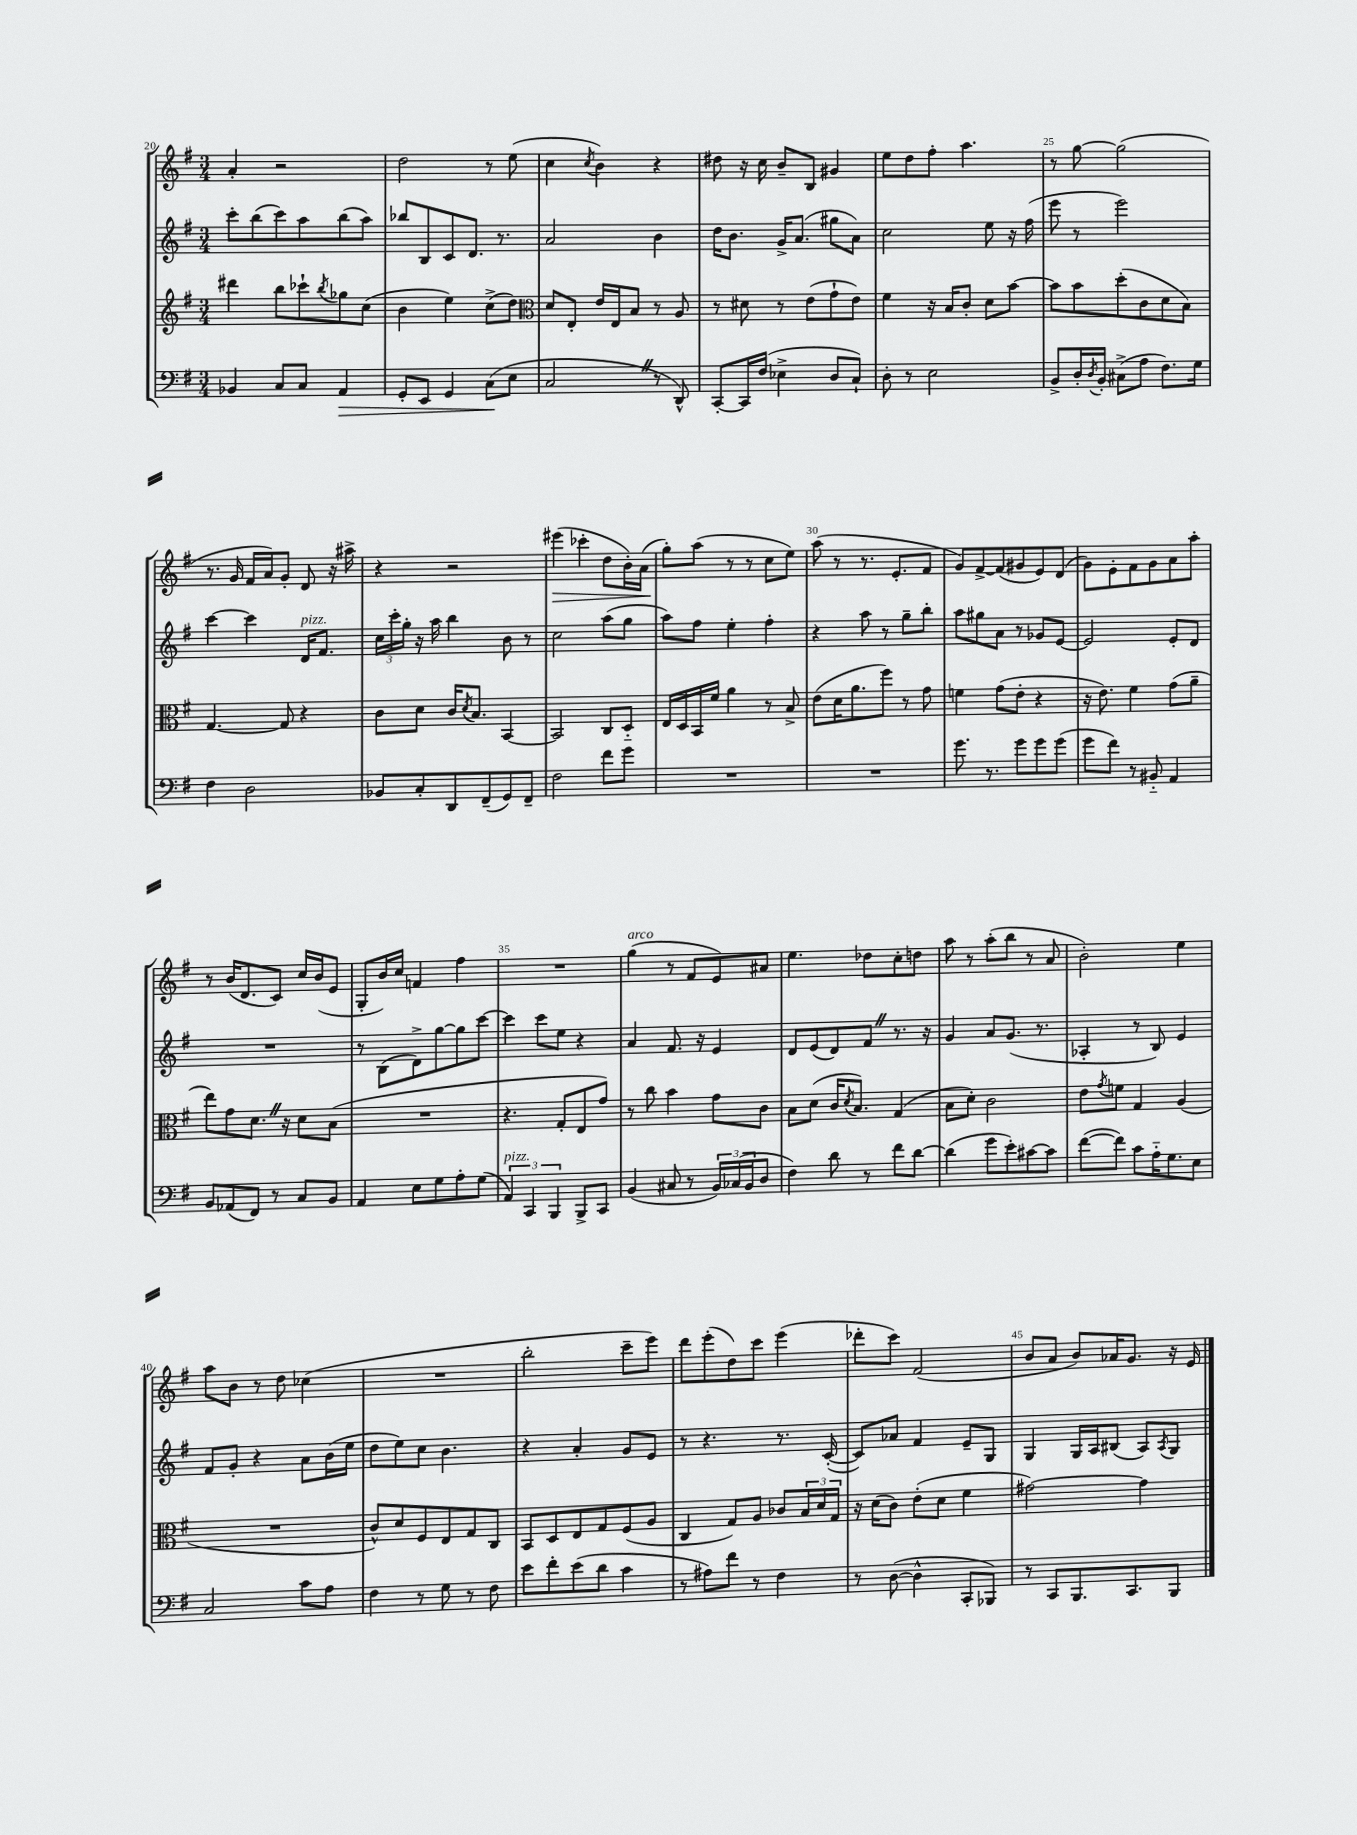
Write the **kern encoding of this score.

**kern	**dynam	**kern	**kern	**kern	**dynam
*part4	*part4	*part3	*part2	*part1	*part1
*staff4	*staff4	*staff3	*staff2	*staff1	*staff1
*clefF4	*	*clefG2	*clefG2	*clefG2	*
*k[f#]	*	*k[f#]	*k[f#]	*k[f#]	*
*M3/4	*	*M3/4	*M3/4	*M3/4	*
=20	=20	=20	=20	=20	=20
4BB-X/	.	4ddd#X\	8ccc'\L	4a'/	.
.	.	.	(8bb\	.	.
8C/L	.	8bb\L	8ccc\)	2r	.
8C/J	.	8ccc-X`\	8aa\	.	.
.	.	8qbb/	.	.	.
!	!LO:HP:b	!	!	!	!
4AA/	>	8gg-X\	(8bb\	.	.
.	.	(8cc\J	8aa\J)	.	.
=21	=21	=21	=21	=21	=21
8GG'/L	.	4b\	8bb-X/L	2dd\	.
8EE/J	.	.	8B/	.	.
4GG/	.	4ee\)	8c/	.	.
.	.	.	8.d/J	.	.
(8C\L	.	(8cc^\L	.	8r	.
.	.	.	8.r	.	.
8E\J	]	8dd\J)	.	(8ee\	.
=22	=22	=22	=22	=22	=22
*	*	*clefC3	*	*	*
2CZ/	.	8d/L	2a/	4cc\	.
.	.	8E'/J	.	.	.
.	.	.	.	8qcc/	.
.	.	16e/LL	.	4b\)	.
.	.	16E/J	.	.	.
.	.	8B/J	.	.	.
8r	.	8r	4b\	4r	.
8DD^^/)	.	8A/	.	.	.
=23	=23	=23	=23	=23	=23
[8CC'/L	.	8r	16dd\KL	8dd#X\	.
.	.	.	8.b\J	.	.
16CC/L]	.	8d#X\	.	16r	.
(16F#/JJ	.	.	.	16cc\	.
4E-X^\	.	8r	16g^/KL	8b~/L	.
.	.	.	(8.a/J	.	.
.	.	(8e\L	.	8B/J	.
8D/L	.	8g`\	8gg#X\L	4g#X/	.
8C`/J)	.	8e\J)	8a\J)	.	.
=24	=24	=24	=24	=24	=24
8D'\	.	4f#\	2cc\	8ee\L	.
8r	.	.	.	8dd\	.
2E\	.	16r	.	8ff#'\J	.
.	.	16B/KL	.	.	.
.	.	8c'/J	.	4.aa\	.
.	.	8d\L	8ee\	.	.
.	.	[8b\J	16r	.	.
.	.	.	(16ff#\	.	.
=25	=25	=25	=25	=25	=25
8BB^/L	.	8b\L]	8eee\	8r	.
16D'/L	.	8b\	8r	[8gg\	.
8qD/	.	.	.	.	.
16BB'/JJ	.	.	.	.	.
(8C#X^\L	.	(8dd'\	2eee\)	(2gg\]	.
8A\J	.	8c\	.	.	.
8.F#\L)	.	8d\	.	.	.
.	.	8B\J)	.	.	.
16G\Jk	.	.	.	.	.
!!LO:LB:g=z
=26	=26	=26	=26	=26	=26
4F#\	.	[4.G/	[4ccc\	8.r	.
.	.	.	.	16g/	.
2D\	.	.	4ccc\]	16f#/LL	.
.	.	.	.	16a/J)	.
.	.	8G/]	.	8g'/J	.
!	!	!	!LO:TX:a:i:t=pizz.	!	!
.	.	4r	16d/KL	8d/	.
.	.	.	8.f#/J	.	.
.	.	.	.	16r	.
.	.	.	.	16aa#X^\	.
=27	=27	=27	=27	=27	=27
8BB-X/L	.	8c\L	24cc\LL	4r	.
.	.	.	24ccc'\	.	.
.	.	.	24gg'\JJ	.	.
8C'/	.	8d\J	16r	.	.
.	.	.	16aa\	.	.
8DD/	.	16c/KL	4bb\	2r	.
.	.	8qd/	.	.	.
.	.	8.B/J	.	.	.
(8FF#~/	.	.	.	.	.
8GG/)	.	[4BB/	8b\	.	.
8FF#~/J	.	.	8r	.	.
=28	=28	=28	=28	=28	=28
!	!	!	!	!	!LO:HP:b
2F#\	.	2BB/]	2cc\	(4eee#X\	>
.	.	.	.	4ccc-X'\	.
8f#\L	.	8C/L	(8aa\L	8dd\L	.
8g\J	.	8D/J	8gg\J	16b'\L)	.
.	.	.	.	(16a\JJ	.
=29	=29	=29	=29	=29	=29
2.r	.	16E/LL	8aa\L)	8gg'\L)	.
.	.	16D/	.	.	.
.	.	16BB/	8ff#\J	(8aa\J	]
.	.	16f#/JJ	.	.	.
.	.	4a\	4ee'\	8r	.
.	.	.	.	8r	.
.	.	8r	4ff#'\	8cc\L	.
.	.	8B^/	.	8ee\J)	.
=30	=30	=30	=30	=30	=30
2.r	.	(8e\L	4r	(8aa\	.
.	.	16d\K	.	8r	.
.	.	8.a\	.	.	.
.	.	.	8aa\	8.r	.
.	.	8ff#\J)	8r	.	.
.	.	.	.	8.e'/L	.
.	.	8r	8gg~\L	.	.
.	.	8g\	8bb'\J	8f#/J	.
=31	=31	=31	=31	=31	=31
8.g\	.	4fn\	8aa\L	8g/L)	.
.	.	.	8gg#X\	[8f#^/	.
8.r	.	.	.	.	.
.	.	(8g\L	8a\J	(8f#/]	.
8g\L	.	8e'\J	8r	8g#X/	.
8g\	.	4r	8g-X/L	8e/)	.
(8g\J	.	.	[8e/J	(8d/J	.
=32	=32	=32	=32	=32	=32
8g\L	.	16r	2e/]	8g\L)	.
.	.	8.e\)	.	.	.
8f#\J)	.	.	.	8e'\	.
8r	.	4f#\	.	8f#\	.
8BB#X/	.	.	.	8g\	.
4AA/	.	(8g\L	8e'/L	8a\	.
.	.	8a~\J	8d/J	8aa'\J	.
!!LO:LB:g=z
=33	=33	=33	=33	=33	=33
8BB/L	.	8ee\L)	2.r	8r	.
(8AA-X/	.	8g\	.	(16b/KL	.
.	.	.	.	8.d/	.
8FF#/J)	.	8.dZ\J	.	.	.
8r	.	.	.	8c/J)	.
.	.	16r	.	.	.
8C/L	.	8d\L	.	16cc/LL	.
.	.	.	.	(16b/J	.
8BB/J	.	(8B\J	.	8e/J	.
=34	=34	=34	=34	=34	=34
4AA/	.	2.r	8r	8G'/L	.
.	.	.	(8B\L	16b/L)	.
.	.	.	.	16cc/JJ	.
8E\L	.	.	8d^\)	4fn/	.
8G\	.	.	[8gg\	.	.
8A'\	.	.	8gg\]	4ff#\	.
(8G\J	.	.	[8ccc\J	.	.
=35	=35	=35	=35	=35	=35
!LO:TX:a:i:t=pizz.	!	!	!	!	!
6AA/)	.	4.r	4ccc\]	2.r	.
6CC/	.	.	.	.	.
.	.	.	8ccc\L	.	.
6BBB/	.	.	.	.	.
.	.	8G'/L	8ee\J	.	.
8BBB^/L	.	8E/	4r	.	.
8CC/J	.	8g/J)	.	.	.
=36	=36	=36	=36	=36	=36
!	!	!	!	!LO:TX:a:i:t=arco	!
(4BB/	.	8r	4a/	(4gg\	.
.	.	8cc\	.	.	.
8C#X/	.	4b\	8.f#/	8r	.
8r	.	.	.	8f#/L	.
.	.	.	16r	.	.
24BB/LL)	.	8g\L	4e/	8e/)	.
(24C-X/	.	.	.	.	.
24BB/J	.	.	.	.	.
8D/J	.	8c\J	.	8a#X/J	.
=37	=37	=37	=37	=37	=37
4F#\)	.	8B\L	8d/L	4.ee\	.
.	.	(8d\J	(8e/	.	.
8d\	.	16c/KL	8d/)	.	.
.	.	8qd/	.	.	.
.	.	8.B/J)	.	.	.
8r	.	.	8f#Z/J	8dd-X\L	.
8f#\L	.	(4G/	8.r	8cc'\	.
[8d\J	.	.	.	8ddn\J	.
.	.	.	16r	.	.
=38	=38	=38	=38	=38	=38
(4d\]	.	8B\L	4g/	8aa\	.
.	.	8d'\J)	.	8r	.
8g\L	.	2c\	8a/L	(8aa'\L	.
8e'\)	.	.	(8.g/J	8bb\J	.
[8c#X\	.	.	.	8r	.
.	.	.	8.r	.	.
8c#\J]	.	.	.	8a/	.
=39	=39	=39	=39	=39	=39
([8f#\L	.	8e\L	4A-X'/	2b'\)	.
.	.	8qg/	.	.	.
8f#\J])	.	8fn\J	.	.	.
8c\L	.	4G/	8r	.	.
16A\K	.	.	8B/)	.	.
8.G\	.	.	.	.	.
.	.	(4A/	4e/	4ee\	.
8E\J	.	.	.	.	.
!!LO:LB:g=z
=40	=40	=40	=40	=40	=40
2C/	.	2.r	8f#/L	8aa\L	.
.	.	.	8g'/J	8b\J	.
.	.	.	4r	8r	.
.	.	.	.	8dd\	.
8c\L	.	.	8a\L	(4cc-X\	.
8A\J	.	.	(16b\L	.	.
.	.	.	16ee\JJ	.	.
=41	=41	=41	=41	=41	=41
4F#\	.	8c^^/L)	8dd\L	2.r	.
.	.	8d/	8ee\)	.	.
8r	.	8F#/	8cc\J	.	.
8G\	.	8E/	4.b\	.	.
8r	.	8G/	.	.	.
8F#\	.	8C/J	.	.	.
=42	=42	=42	=42	=42	=42
8e\L	.	8BB/L	4r	2bb'\	.
8f#'\	.	8D/	.	.	.
(8e\	.	8E/	4a'/	.	.
8d\J	.	8G/	.	.	.
4c\	.	(8F#/	8g/L	8ccc~\L	.
.	.	8A/J	8e/J	8eee\J)	.
=43	=43	=43	=43	=43	=43
8r	.	4C/	8r	8ddd\L	.
8A#X\L)	.	.	4.r	(8eee'\	.
8f#\J	.	8G/L)	.	8dd\)	.
8r	.	8A/J	.	8ccc\J	.
4F#\	.	8c-X/L	8.r	(4eee\	.
.	.	24B/L	.	.	.
.	.	24d/	.	.	.
.	.	.	([16c'/	.	.
.	.	24G/JJ	.	.	.
=44	=44	=44	=44	=44	=44
8r	.	16r	8c/L])	8ddd-X'\L	.
.	.	(16d\KL	.	.	.
([8D\	.	8c\J)	8a-X/J	8ccc\J)	.
4D^^\]	.	(8e'\L	4f#/	(2f#/	.
.	.	8d\J	.	.	.
8CC'/L	.	4f#\	8e~/L	.	.
8BBB-X/J)	.	.	8G/J	.	.
=45	=45	=45	=45	=45	=45
8r	.	[2g#X\)	4G/	8b/L	.
8CC/L	.	.	.	8a/J	.
8.BBB/	.	.	16G/LL	8b/L)	.
.	.	.	16A/J	.	.
.	.	.	(8B#X/J	16a-X/K	.
8.CC/	.	.	.	8.g/J	.
.	.	4g#\]	8A/L)	.	.
.	.	.	8qA/	.	.
8BBB/J	.	.	8G/J	16r	.
.	.	.	.	16e/	.
==	==	==	==	==	==
*-	*-	*-	*-	*-	*-
